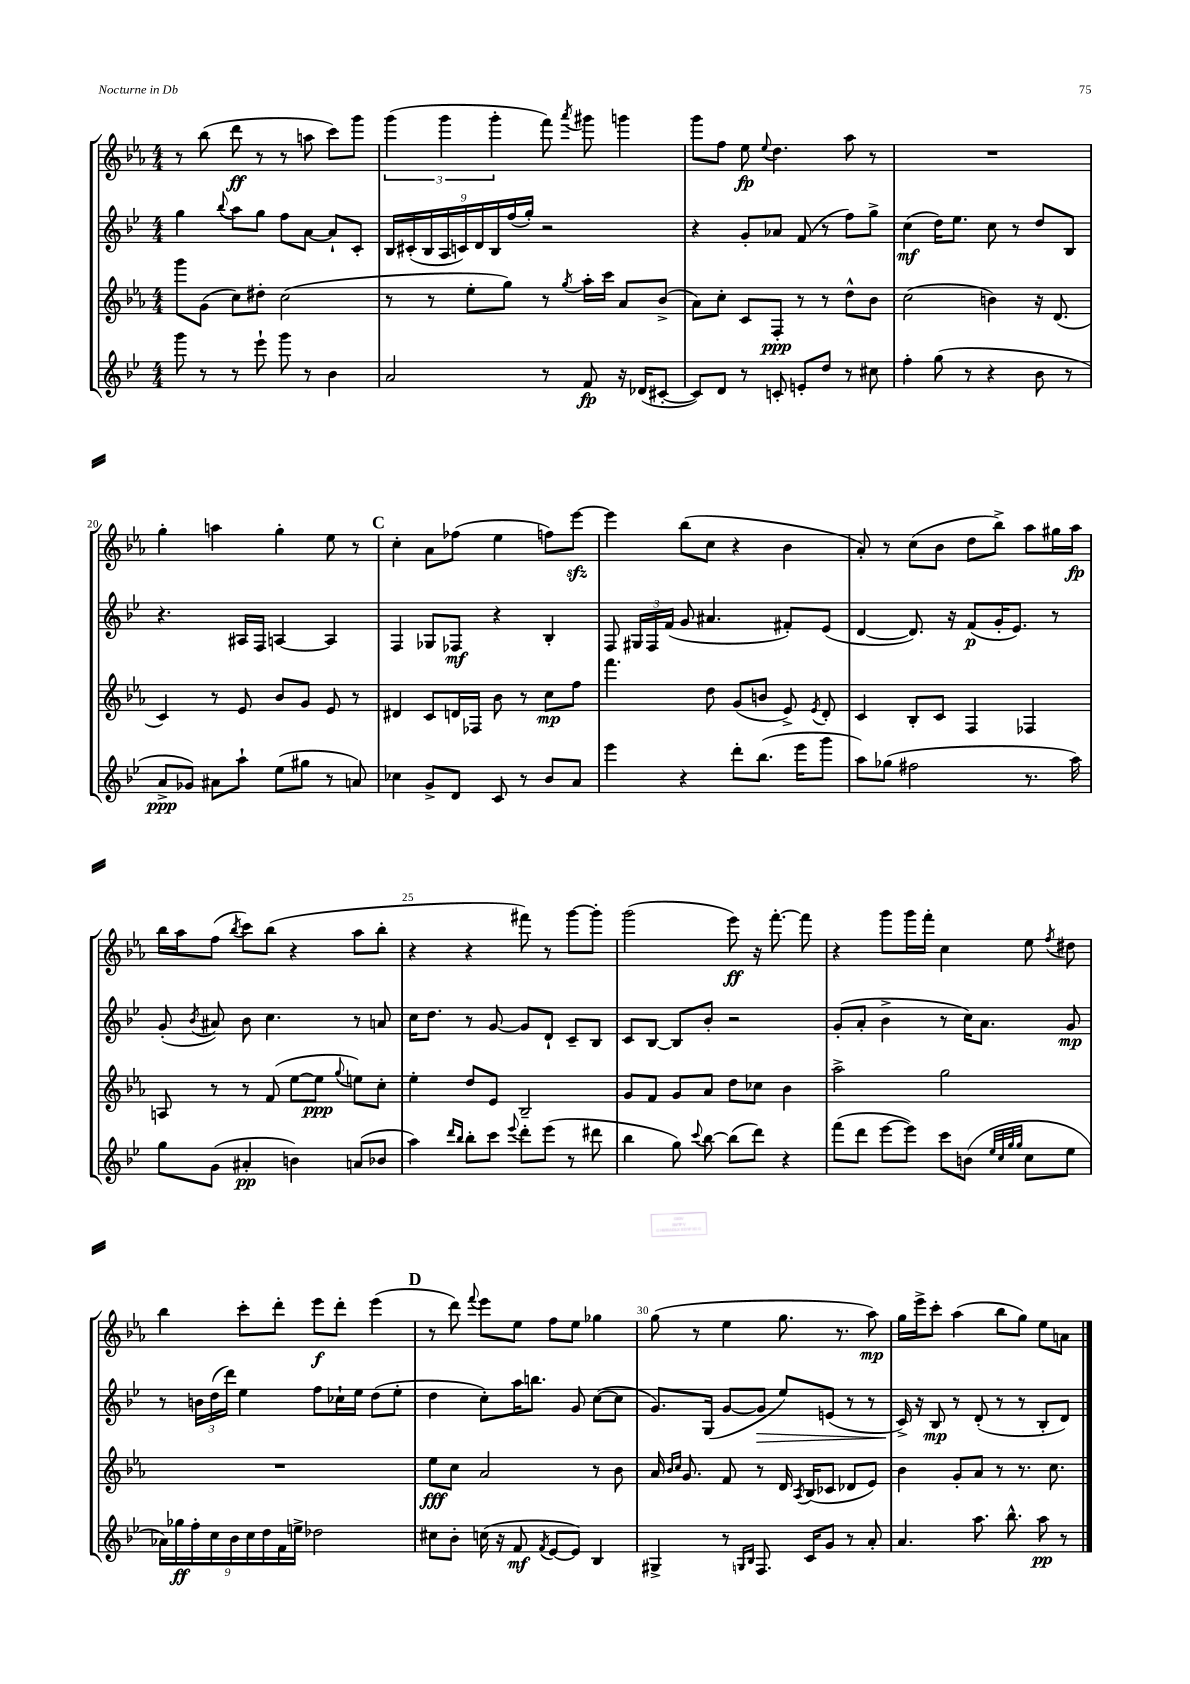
<<
\new StaffGroup <<
\new Staff = "s0" {
    \clef treble \key ees \major \numericTimeSignature \time 4/4
    \autoBeamOff r8 bes''8( d'''8\ff r8 r8 a''8 c'''8[) g'''8] |
    \tuplet 3/2 { g'''4( g'''4 g'''4-. } f'''8) \acciaccatura { aes'''8 } gis'''8 g'''4 |
    g'''8[ f''8] ees''8\fp \appoggiatura { ees''8 } d''4. aes''8 r8 |
    R1 |
    g''4-. a''4 g''4-. ees''8 r8 |
    \mark \markup { \bold "C" } c''4-. aes'8[ fes''8]( ees''4 f''8[) ees'''8]~\sfz |
    ees'''4 bes''8[( c''8] r4 bes'4 |
    aes'8-.) r8 c''8[( bes'8] d''8[ bes''8]->) aes''8[ gis''16 aes''16]\fp |
    bes''16[ aes''16 f''8]( \acciaccatura { bes''8 } c'''8[) bes''8]( r4 aes''8[ bes''8]-. |
    r4 r4 fis'''8) r8 g'''8[~ g'''8]-. |
    g'''2( ees'''8\ff) r16 f'''8.~-. f'''8 |
    r4 g'''8[ g'''16 f'''16]-. c''4 ees''8 \acciaccatura { f''8 } dis''8 |
    bes''4 c'''8[-. d'''8]-. ees'''8[\f d'''8]-. ees'''4( |
    \mark \markup { \bold "D" } r8 d'''8) \appoggiatura { f'''8 } ees'''8[ ees''8] f''8[ ees''8] ges''4 |
    g''8( r8 ees''4 g''8. r8. aes''8\mp) |
    g''16[ ees'''16-> c'''8]-. aes''4( bes''8[ g''8]) ees''8[ a'8] \bar "|." |
}
\new Staff = "s1" {
    \clef treble \key bes \major \numericTimeSignature \time 4/4
    \autoBeamOff g''4 \appoggiatura { bes''8 } a''8[ g''8] f''8[ a'8]~ a'8[-! c'8]-. |
    \tuplet 9/8 { bes16[ cis'16-.( bes16 a16 c'16) d'16 bes16 f''16( g''16]-.) } r2 |
    r4 g'8[-. aes'8] f'8( r8 f''8[) g''8]-> |
    c''4\mf( d''16[) ees''8.] c''8 r8 d''8[ bes8] |
    r4. ais16[ f16] a4~ a4 |
    \mark \markup { \bold "C" } f4 ges8[ fes8]\mf r4 bes4-. |
    f8 \tuplet 3/2 { gis16[ f16 f'16]( } g'8 ais'4. fis'8[-.) ees'8]( |
    d'4~ d'8.) r16 f'8[\p( g'16-. ees'8.]) r8 |
    g'8-.( \acciaccatura { bes'8 } ais'8) bes'8 c''4. r8 a'8 |
    c''16[ d''8.] r8 g'8~ g'8[ d'8]-! c'8[-- bes8] |
    c'8[ bes8]~ bes8[ bes'8]-. r2 |
    g'8[-.( a'8]-. bes'4-> r8 c''16[) a'8.] g'8\mp |
    r8 \tuplet 3/2 { b'16[ d''16( d'''16]) } ees''4 f''8[ ces''16-! ees''16] d''8[( ees''8]-. |
    \mark \markup { \bold "D" } d''4 c''8[-.) a''16 b''8.] g'8 c''8[~( c''8] |
    g'8.[) g16]( g'8[~ g'8]\> ees''8[) e'8]( r8 r8 |
    c'16->\!) r16 bes8\mp r8 d'8-.( r8 r8 bes8[-. d'8]) \bar "|." |
}
\new Staff = "s2" {
    \clef treble \key ees \major \numericTimeSignature \time 4/4
    \autoBeamOff g'''8[ g'8]( c''8[) dis''8]-. c''2( |
    r8 r8 ees''8[-. g''8]) r8 \acciaccatura { g''8 } aes''16[-. c'''16] aes'8[ bes'8]->( |
    aes'8[) c''8]-. c'8[ f8]-.\ppp r8 r8 d''8[-^ bes'8] |
    c''2( b'4) r16 d'8.( |
    c'4) r8 ees'8 bes'8[ g'8] ees'8 r8 |
    \mark \markup { \bold "C" } dis'4 c'8[ d'16 fes16] bes'8 r8 c''8[\mp f''8] |
    f'''4. d''8 g'8[( b'8] ees'8->) \acciaccatura { ees'8 } d'8-. |
    c'4 bes8[-. c'8] f4 fes4 |
    a8 r8 r8 f'8( ees''8[~ ees''8]\ppp \appoggiatura { g''8 } e''8[) c''8]-. |
    ees''4-. d''8[ ees'8] bes2-- |
    g'8[ f'8] g'8[ aes'8] d''8[ ces''8] bes'4 |
    aes''2-> g''2 |
    R1 |
    \mark \markup { \bold "D" } ees''8[\fff c''8] aes'2 r8 bes'8 |
    aes'16 \grace { bes'16[ c''16] } g'8. f'8 r8 d'16 \acciaccatura { aes8 } bes16[( ces'8] des'8[ ees'8]) |
    bes'4 g'8[-. aes'8] r8 r8. c''8. \bar "|." |
}
\new Staff = "s3" {
    \clef treble \key bes \major \numericTimeSignature \time 4/4
    \autoBeamOff g'''8 r8 r8 ees'''8-! g'''8 r8 bes'4 |
    a'2 r8 f'8\fp r16 des'16[( cis'8]~-. |
    cis'8[) d'8] r8 c'8-. e'8[-. d''8] r8 cis''8 |
    f''4-. g''8( r8 r4 bes'8 r8 |
    a'8[->\ppp ges'8]) ais'8[ a''8]-! ees''8[( gis''8] r8 a'8) |
    \mark \markup { \bold "C" } ces''4 g'8[-> d'8] c'8 r8 bes'8[ a'8] |
    ees'''4 r4 d'''8[-. bes''8.]( ees'''16[ g'''8] |
    a''8[) ges''8]( fis''2 r8. a''16) |
    g''8[ g'8]( ais'4-.\pp b'4) a'8[( bes'8] |
    a''4) \grace { d'''16[ bes''16] } bes''8[-. c'''8] \appoggiatura { ees'''8 } d'''8[-. ees'''8]( r8 dis'''8 |
    bes''4 g''8) \appoggiatura { c'''8 } bes''8~ bes''8[( d'''8]) r4 |
    f'''8[( d'''8] ees'''8[~ ees'''8]) c'''8[ b'8]( \grace { ees''32[ c''32 g''32 g''32] } c''8[ ees''8] |
    \tuplet 9/8 { aes'16[) ges''16\ff f''16-. c''16 bes'16 c''16 d''16 f'16 e''16]-> } des''2 |
    \mark \markup { \bold "D" } cis''8[ bes'8]-. c''16( r16 f'8\mf \acciaccatura { f'8 } ees'8[~ ees'8]) bes4 |
    gis4-> r8 \grace { g16[ bes16] } f8. c'16[ g'8] r8 a'8-. |
    a'4. a''8. bes''8.-^ a''8\pp r8 \bar "|." |
}
>>
>>
\layout { \context { \Score currentBarNumber = #16 \override BarNumber.break-visibility = ##(#f #t #t) barNumberVisibility = #(every-nth-bar-number-visible 5) } }
